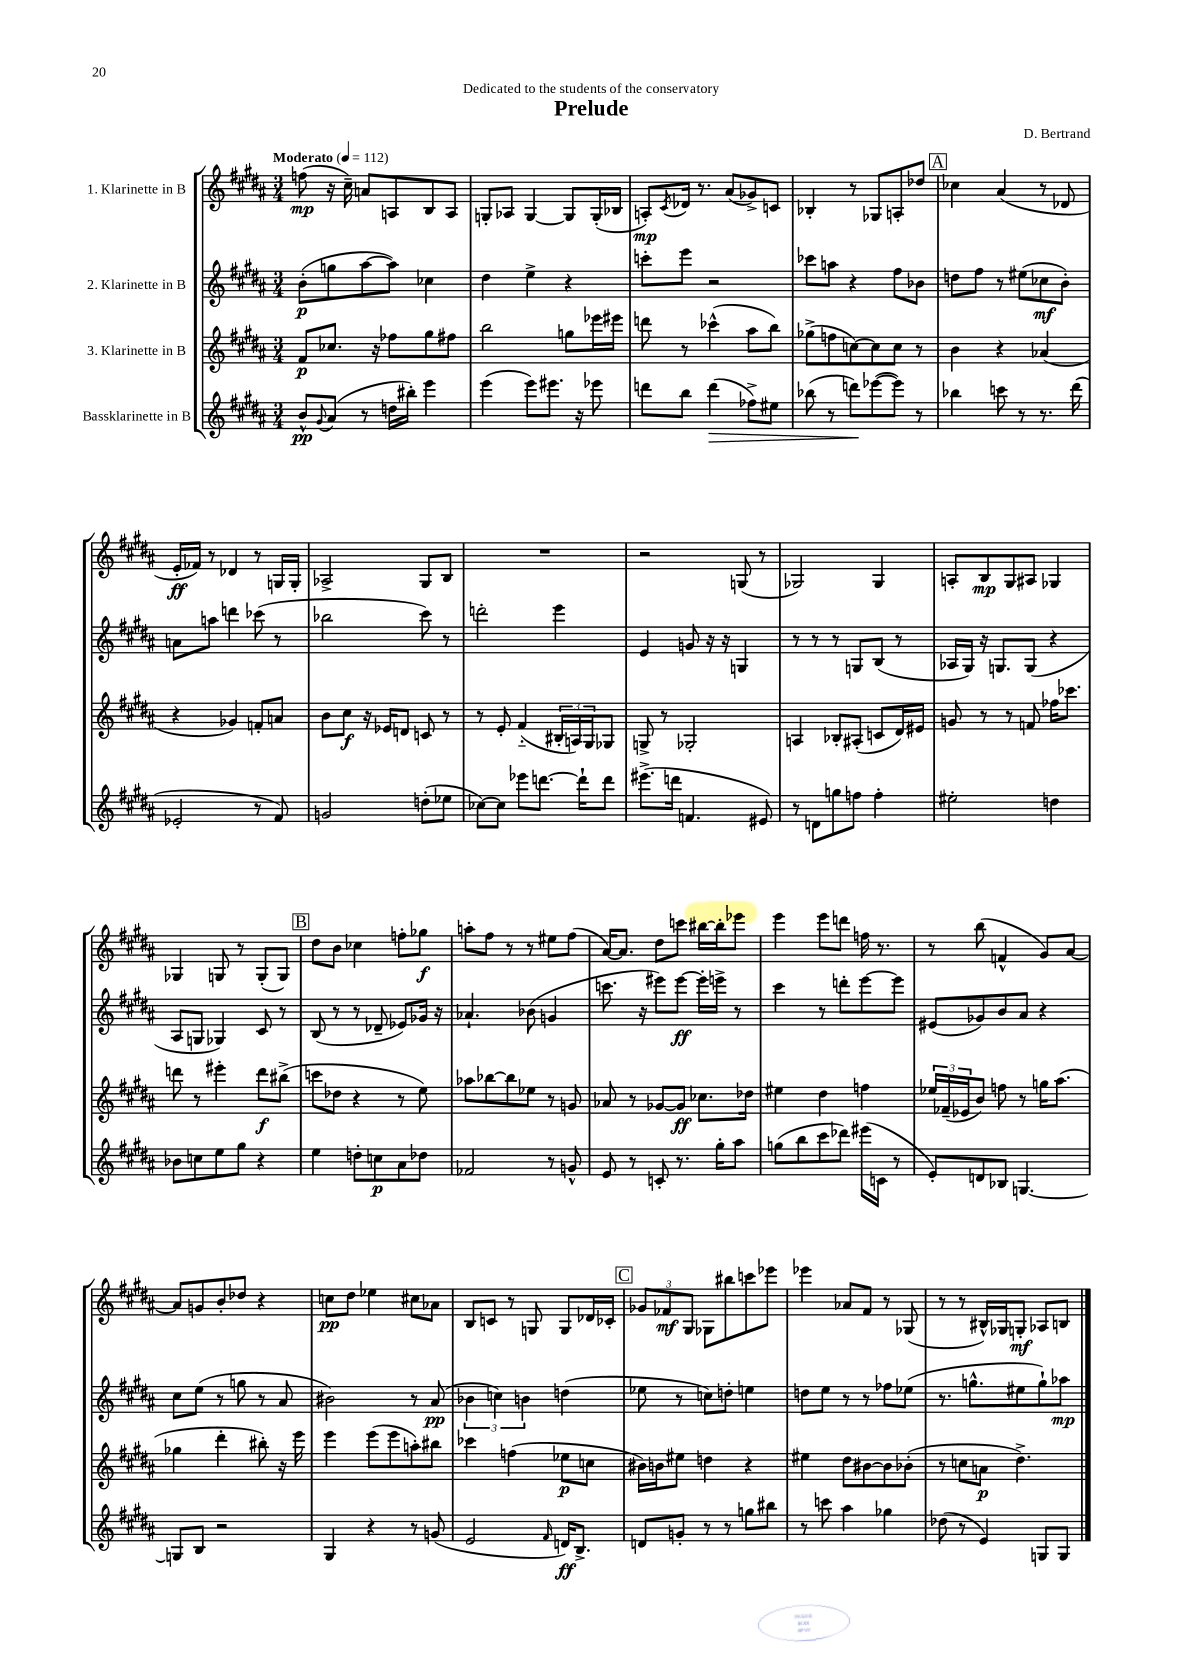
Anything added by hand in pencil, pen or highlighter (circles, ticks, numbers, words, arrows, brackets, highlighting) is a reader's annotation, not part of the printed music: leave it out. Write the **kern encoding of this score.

**kern	**kern	**kern	**kern
*staff4	*staff3	*staff2	*staff1
*clefG2	*clefG2	*clefG2	*clefG2
*k[f#c#g#d#a#]	*k[f#c#g#d#a#]	*k[f#c#g#d#a#]	*k[f#c#g#d#a#]
*M3/4	*M3/4	*M3/4	*M3/4
*MM112	*MM112	*MM112	*MM112
8b^^	8f#	(8b'	(8ff
8qqg#	.	.	.
(8a#	8.cc-	8gg	16r
.	.	.	16cc#~)
8r	.	[8aa#	8a
.	16r	.	.
16dd	8ff-	8aa#])	8A
16bb#')	.	.	.
4eee	8gg#	4cc-	8B
.	8ff#	.	8A
=	=	=	=
(4eee	2bb	4dd#	8G'
.	.	.	8A-
8eee)	.	4ee^	[4G
8.eee#	.	.	.
.	8gg	4r	8G]
16r	.	.	.
8eee-	16eee-	.	(16G'
.	16eee#	.	16B-
=	=	=	=
8ddd	8ddd	8ccc'	8A')
.	.	.	8qc#
8bb	8r	8eee	16d-
.	.	.	8.r
(4ddd	(4ccc-^^	2r	.
.	.	.	(8a#
8ff-^)	8aa#	.	8g-^)
8ee#	8bb)	.	8c
=	=	=	=
(8bb-	(8gg-^	8ccc-	4B-'
8r	8ff	8aa	.
8ddd)	[8cc)	4r	8r
([8eee-	8cc]	.	8G-
8eee-])	8cc	8ff#	8A'
8r	8r	8b-	8dd-
=	=	=	=
4bb-	4b	8dd	4cc-
.	.	8ff#	.
8ccc	4r	8r	(4a#
8r	.	(8ee#	.
8.r	(4a-	8cc-	8r
.	.	8b')	8d-
(16ddd#	.	.	.
=	=	=	=
2e-'	4r	8a	16e'
.	.	.	16f-)
.	.	8aa	8r
.	4g-)	4ddd	4d-
8r	8f'	(8ccc-	8r
8f#)	8a	8r	16G
.	.	.	16G'
=	=	=	=
2g	8b	2bb-	2A-^
.	8cc#	.	.
.	16r	.	.
.	16e-	.	.
.	8d	.	.
(8dd'	8c	8ccc#)	8G#
8ee-	8r	8r	8B
=	=	=	=
[8cc-)	8r	2ddd'	2.r
8cc-]	8e'	.	.
8eee-	(4f#'~	.	.
[8.ddd	.	.	.
.	24B#'	4eee	.
.	24A)	.	.
16ddd`]	.	.	.
.	24G#	.	.
8ddd	8G-	.	.
=	=	=	=
(8.eee#^	8G^	4e	2r
.	8r	.	.
16ddd	.	.	.
4.f	2G-'	8g	.
.	.	16r	.
.	.	16r	.
.	.	4G	(8G
8e#)	.	.	8r
=	=	=	=
8r	4A	8r	2G-)
8d	.	8r	.
8gg	8B-'	8r	.
8ff	(8A#'	8G	.
4ff'	8c	(8B	4G-
.	16d#)	8r	.
.	16e#	.	.
=	=	=	=
2ee#'	8g	16A-	8A'
.	.	16G#)	.
.	8r	16r	8B
.	.	8.G	.
.	8r	.	8G#
.	8f	(8G	8A#
4dd	16ff-	4r	4G-
.	8.ccc-	.	.
=	=	=	=
8b-	8ddd	8A#	4G-
8cc	8r	8G	.
8ee	4eee#'	4G-)	8G
8gg#	.	.	8r
4r	8ddd	8c#	(8G'
.	(8bb#^	8r	8G)
=	=	=	=
4ee	8ccc	(8B	8dd#
.	8dd-	8r	8b
8dd'	4r	8r	4cc-
8cc	.	8d-~	.
8a#	8r	8e-)	8ff'
8dd-	8ee)	16g-	8gg-
.	.	16r	.
=	=	=	=
2f-	8aa-	4.a-`	8aa'
.	[8bb-	.	8ff#
.	8bb-]	.	8r
.	8ee-	(8b-	8r
8r	8r	4g	8ee#
8g^^	8g	.	(8ff#
=	=	=	=
8e	8a-	8.ccc	[16a#)
.	.	.	8.a#]
8r	8r	.	.
.	.	16r	.
8c'	[8g-	8eee#)	8dd#
8.r	8g-]	[8eee#	8ccc
.	8.cc-	16eee#']	[16bb#
16gg#'	.	16eee^	16bb#']
8aa#	.	8r	8eee-
.	16dd-	.	.
=	=	=	=
(8gg	4ee#	4ccc#	4eee
8bb	.	.	.
8ccc#	4dd#	8r	8eee
8ddd-)	.	8ddd'	8ddd
(16eee#	4ff	[8eee	16ff
16c	.	.	8.r
8r	.	8eee]	.
=	=	=	=
8e')	24ee-	(8e#	8r
.	(24f-~	.	.
.	24e-	.	.
8d	8b)	8g-)	(8bb
8B-	8ff	8b	4f^^
[4.G	8r	8a#	.
.	16gg	4r	8g#)
.	(8.aa#	.	.
.	.	.	[8a#
=	=	=	=
8G]	4gg-	8cc#	8a#]
8B	.	(8ee	8g
2r	4ddd#'	8r	8b'
.	.	8gg	8dd-
.	8bb#')	8r	4r
.	16r	8a#	.
.	16eee	.	.
=	=	=	=
4G#	4eee	2b#)	8cc
.	.	.	8dd#
4r	(8eee	.	4ee-
.	8eee	.	.
8r	8aa')	8r	8cc#
(8g	8bb#	(8a#	8a-
=	=	=	=
2e	4ccc-	6b-	8B
.	.	.	8c
.	.	6cc)	.
.	(4ff	.	8r
.	.	6b	.
.	.	.	8G
16qqf#	.	.	.
16d)	8ee-	(4dd	8G
8.B^	.	.	.
.	8cc	.	16d-
.	.	.	16c-'
=	=	=	=
8d	16b#)	8ee-	12g-
.	16b	.	.
.	.	.	12f-
8g'	8ee#	8r	.
.	.	.	12G#
8r	4dd	8cc)	8G-
8r	.	8dd'	8bb#
8gg	4r	4ee	8ccc
8bb#	.	.	8eee-
=	=	=	=
8r	4ee#	8dd	4eee-
8ccc	.	8ee	.
4aa#	8dd#	8r	8a-
.	[8b#	8r	8f#
4gg-	8b#]	8ff-	8r
.	(8b-'	(8ee-	(8G-
=	=	=	=
(8dd-	8r	8.r	8r
8r	8cc	.	8r
.	.	8.gg^^	.
4e)	8a	.	16B#^^)
.	.	.	16G-
.	4.dd#^)	8ee#	8G'
8G	.	8gg`)	8A-
8G	.	8aa-	8B
==	==	==	==
*-	*-	*-	*-
